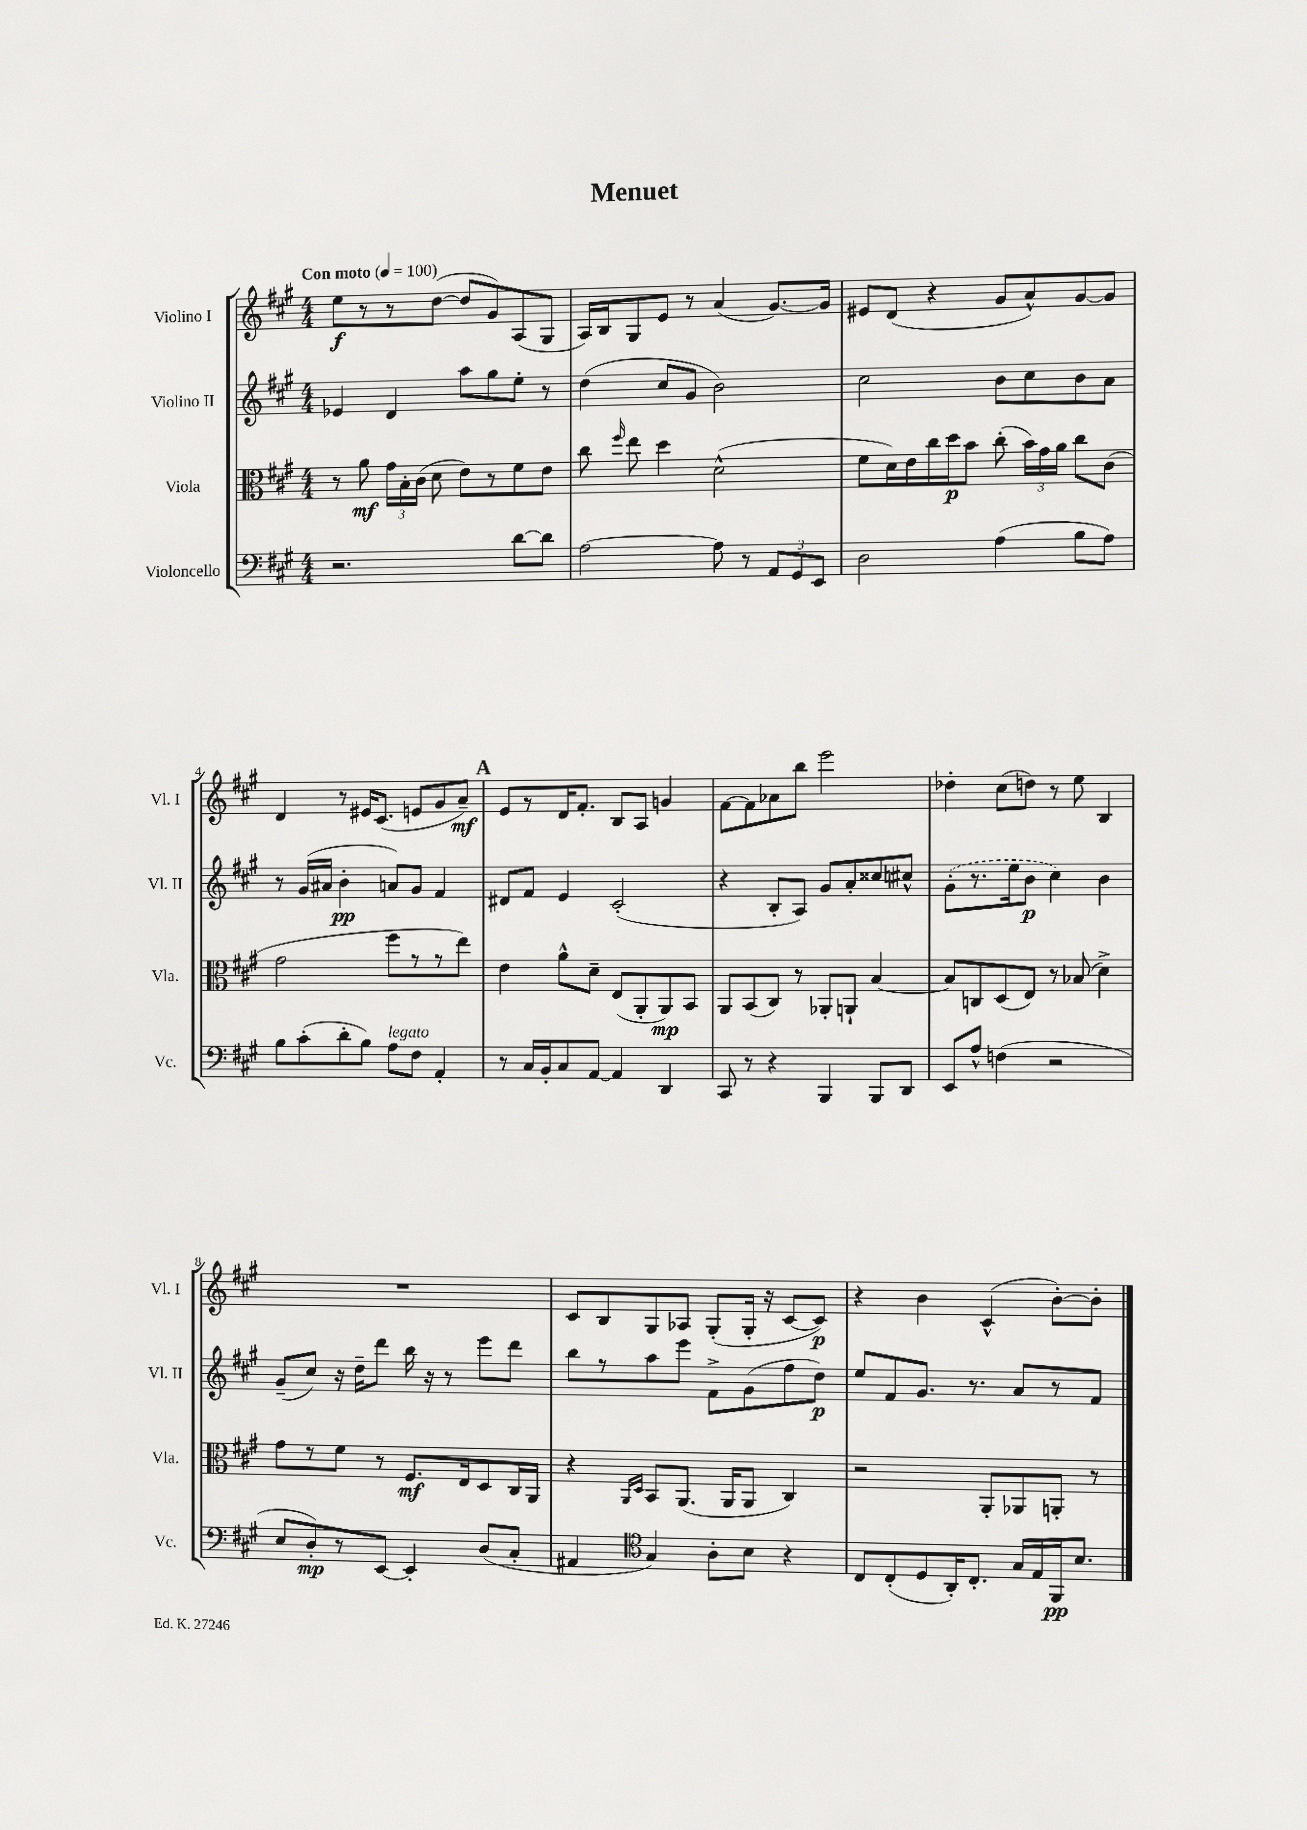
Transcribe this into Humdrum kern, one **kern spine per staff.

**kern	**dynam	**kern	**dynam	**kern	**dynam	**kern	**dynam
*part4	*part4	*part3	*part3	*part2	*part2	*part1	*part1
*staff4	*staff4	*staff3	*staff3	*staff2	*staff2	*staff1	*staff1
*I"Violoncello	*	*I"Viola	*	*I"Violino II	*	*I"Violino I	*
*I'Vc.	*	*I'Vla.	*	*I'Vl. II	*	*I'Vl. I	*
*clefF4	*	*clefC3	*	*clefG2	*	*clefG2	*
*k[f#c#g#]	*	*k[f#c#g#]	*	*k[f#c#g#]	*	*k[f#c#g#]	*
*M4/4	*	*M4/4	*	*M4/4	*	*M4/4	*
*MM100	*	*MM100	*	*MM100	*	*MM100	*
=1	=1	=1	=1	=1	=1	=1	=1
!	!	!	!	!	!	!LO:TX:a:B:t=Con moto	!
2.r	.	8r	.	4e-X/	.	8ee\L	f
.	.	8a\	mf	.	.	8r	.
.	.	24g#\LL	.	4d/	.	8r	.
.	.	24B'\	.	.	.	.	.
.	.	(24c#\JJ	.	.	.	.	.
.	.	8d\	.	.	.	([8dd\J	.
.	.	8e\L)	.	8aa\L	.	8dd/L]	.
.	.	8r	.	8gg#\	.	8g#/)	.
[8d\L	.	8f#\	.	8ee'\J	.	(8A/	.
8d\J]	.	8e\J	.	8r	.	8G#/J	.
=2	=2	=2	=2	=2	=2	=2	=2
[2A\	.	8cc#\	.	(4dd\	.	16A/LL)	.
.	.	.	.	.	.	16B/J	.
.	.	16qqff#/	.	.	.	.	.
.	.	8ee\	.	.	.	8G#/	.
.	.	4dd\	.	8cc#/L	.	8e/J	.
.	.	.	.	8g#/J	.	8r	.
8A\]	.	(2d^^\	.	2b\)	.	(4a/	.
8r	.	.	.	.	.	.	.
12AA/L	.	.	.	.	.	[8.g#/L)	.
12GG#/	.	.	.	.	.	.	.
12EE/J	.	.	.	.	.	.	.
.	.	.	.	.	.	16g#/Jk]	.
=3	=3	=3	=3	=3	=3	=3	=3
2D\	.	8f#\L	.	2cc#\	.	8e#X/L	.
.	.	16d\L)	.	.	.	(8d/J	.
.	.	16e\	.	.	.	.	.
.	.	16cc#\	.	.	.	4r	.
.	.	16dd\J	p	.	.	.	.
.	.	8b\J	.	.	.	.	.
(4A\	.	(8cc#'\	.	8b\L	.	8g#/L	.
.	.	24b\LL)	.	8cc#\	.	8a^^/)	.
.	.	24g#\	.	.	.	.	.
.	.	24a\JJ	.	.	.	.	.
8B\L	.	8cc#\L	.	8b\	.	[8g#/	.
8A\J)	.	(8c#\J	.	8a\J	.	8g#/J]	.
!!LO:LB:g=z
=4	=4	=4	=4	=4	=4	=4	=4
8B\L	.	2g#\	.	8r	.	4d/	.
(8c#'\	.	.	.	(16g#/LL	.	.	.
.	.	.	.	16a#X/JJ	.	.	.
8d'\	.	.	.	4b'\	pp	8r	.
8B\J)	.	.	.	.	.	16e#X/KL	.
.	.	.	.	.	.	(8.c#/J	.
!LO:TX:a:i:t=legato	!	!	!	!	!	!	!
8A\L	.	8ff#\L	.	8an/L)	.	.	.
8F#\J	.	8r	.	8g#/J	.	8en/L	.
4AA'/	.	8r	.	4f#/	.	8g#/	.
.	.	8ee\J)	.	.	.	8a~/J)	mf
!!LO:REH:place=s1:t=A
=5	=5	=5	=5	=5	=5	=5	=5
8r	.	4e\	.	8d#X/L	.	8e/L	.
16C#/LL	.	.	.	8f#/J	.	8r	.
16BB'/J	.	.	.	.	.	.	.
8C#/	.	8a^^\L	.	4e/	.	16d/K	.
.	.	.	.	.	.	8.f#'/J	.
[8AA/J	.	8d~\J	.	.	.	.	.
4AA/]	.	(8E/L	.	(2c#'/	.	8B/L	.
.	.	8AA'/	.	.	.	8A/J	.
4DD/	.	8AA/)	mp	.	.	4gn/	.
.	.	8BB/J	.	.	.	.	.
=6	=6	=6	=6	=6	=6	=6	=6
8CC#/	.	8AA/L	.	4r	.	[8f#\L	.
8r	.	(8BB/	.	.	.	8f#\]	.
4r	.	8C#/J)	.	8B'/L	.	8a-X\	.
.	.	8r	.	8A/J)	.	8bb\J	.
4BBB/	.	8AA-X'/L	.	8g#/L	.	2eee\	.
.	.	8AAn`/J	.	8a'/	.	.	.
8BBB/L	.	[4B/	.	8cc##X/	.	.	.
8DD/J	.	.	.	8cc#X^^/J	.	.	.
=7	=7	=7	=7	=7	=7	=7	=7
8EE/L	.	8B/L]	.	(8g#'\L	.	4dd-X'\	.
8A^^/J	.	8Cn/	.	8.r	.	.	.
(4Fn\	.	(8D/	.	.	.	(8cc#\L	.
.	.	.	.	16ee\k	.	.	.
.	.	8E/J)	.	8b\J	p	8ddn\J)	.
2r	.	8r	.	4cc#\)	.	8r	.
.	.	(8B-X/	.	.	.	8ee\	.
.	.	4d^\)	.	4b\	.	4B/	.
!!LO:LB:g=z
=8	=8	=8	=8	=8	=8	=8	=8
8E/L	.	8g#\L	.	(8g#~/L	.	1r	.
8D'/)	mp	8r	.	8cc#/J)	.	.	.
8r	.	8f#\J	.	16r	.	.	.
.	.	.	.	16dd~\KL	.	.	.
[8EE/J	.	8r	.	8ddd\J	.	.	.
4EE'/]	.	8.F#/L	mf	16bb\	.	.	.
.	.	.	.	16r	.	.	.
.	.	.	.	8r	.	.	.
.	.	16E/k	.	.	.	.	.
(8D/L	.	8D/	.	8eee\L	.	.	.
8C#'/J	.	16C#/L	.	8ddd\J	.	.	.
.	.	16AA/JJ	.	.	.	.	.
=9	=9	=9	=9	=9	=9	=9	=9
4AA#X/	.	4r	.	8bb\L	.	8c#/L	.
.	.	.	.	8r	.	8B/	.
*clefC4	*	*	*	*	*	*	*
.	.	16qqAA/LL	.	.	.	.	.
.	.	16qqD/JJ	.	.	.	.	.
4G#/)	.	8BB/L	.	8aa\	.	8G#/	.
.	.	(8.AA/J	.	8eee\J	.	8A-X/J	.
8A'\L	.	.	.	8f#^\L	.	(8G#'/L	.
.	.	16AA/KL	.	.	.	.	.
8B\J	.	8AA/J	.	(8g#\	.	16G#'/Jk	.
.	.	.	.	.	.	16r	.
4r	.	4C#/)	.	8ff#\	.	[8c#/L	.
.	.	.	.	8dd\J)	p	8c#/J])	p
=10	=10	=10	=10	=10	=10	=10	=10
8C#/L	.	2r	.	8ee/L	.	4r	.
(8C#'/	.	.	.	8f#/	.	.	.
8D/	.	.	.	8.g#/J	.	4b\	.
16AA'/K)	.	.	.	.	.	.	.
8.C#'/J	.	.	.	8.r	.	.	.
.	.	8AA'/L	.	.	.	(4c#^^/	.
16G#/LL	.	8AA-X/	.	8a/L	.	.	.
16E/	.	.	.	.	.	.	.
16FF#/J	pp	8AAn'/J	.	8r	.	[8b'\L)	.
8.B/J	.	.	.	.	.	.	.
.	.	8r	.	8f#/J	.	8b'\J]	.
==	==	==	==	==	==	==	==
*-	*-	*-	*-	*-	*-	*-	*-
